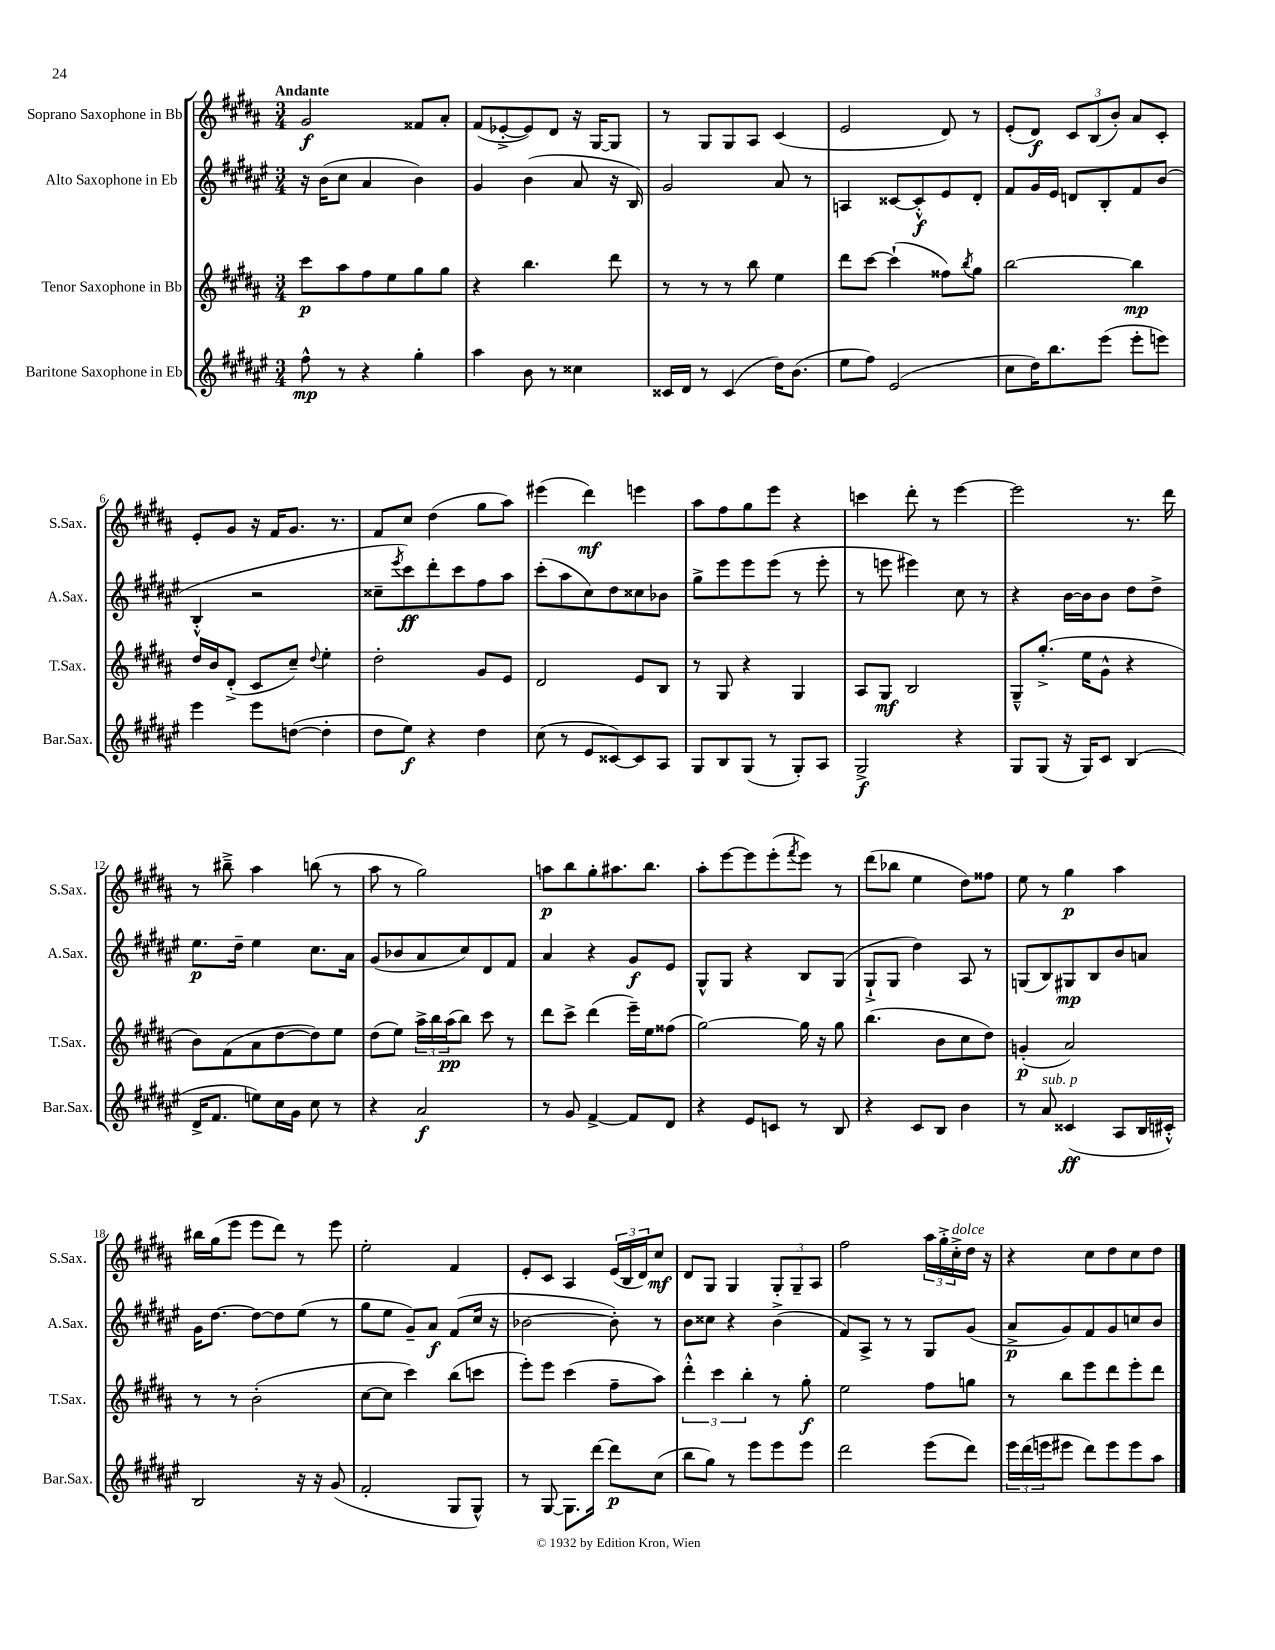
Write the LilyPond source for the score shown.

<<
\new StaffGroup <<
\new Staff = "s0" \with { instrumentName = "Soprano Saxophone in Bb" shortInstrumentName = "S.Sax." } {
    \clef treble \key b \major \numericTimeSignature \time 3/4 \tempo "Andante"
    gis'2\f fisis'8 ais'8-. |
    fis'8( ees'8~-.-> ees'8) dis'8 r16 gis16~ gis8 |
    r8 gis8 gis8 ais8 cis'4( |
    e'2 dis'8) r8 |
    e'8-.( dis'8\f) \tuplet 3/2 { cis'8 b8( b'8-.) } ais'8 cis'8-. |
    e'8-. gis'8 r16 fis'16 gis'8. r8. |
    fis'8 cis''8 dis''4( gis''8 ais''8) |
    eis'''4( dis'''4\mf) e'''4 |
    ais''8 fis''8 gis''8 e'''8 r4 |
    c'''4 dis'''8-. r8 e'''4~ |
    e'''2 r8. dis'''16 |
    r8 bis''8---> ais''4 b''8( r8 |
    ais''8 r8 gis''2) |
    a''8\p b''8 gis''8-. ais''8. b''8. |
    ais''8-. e'''8~ e'''8 e'''8-.( \acciaccatura { fis'''8 } e'''8) r8 |
    dis'''8( bes''8 e''4 dis''8) fisis''8 |
    e''8 r8 gis''4\p ais''4 |
    bis''16 gis''16( e'''8 e'''8 dis'''8) r8 e'''8 |
    e''2-. fis'4 |
    e'8-. cis'8 ais4 \tuplet 3/2 { e'16( b16 dis'16) } cis''8\mf |
    dis'8 gis8 gis4 \tuplet 3/2 { gis8-. gis8-- ais8 } |
    fis''2 \tuplet 3/2 { ais''16 gis''16-.-> cis''16-.->^\markup { \italic "dolce" } } dis''16 r16 |
    r4 cis''8 dis''8 cis''8 dis''8 \bar "|." |
}
\new Staff = "s1" \with { instrumentName = "Alto Saxophone in Eb" shortInstrumentName = "A.Sax." } {
    \clef treble \key fis \major \numericTimeSignature \time 3/4
    r16 b'16( cis''8 ais'4 b'4) |
    gis'4 b'4( ais'8 r16 b16) |
    gis'2 ais'8 r8 |
    a4 cisis'8~ cisis'8-.-^\f eis'8 dis'8-. |
    fis'8 gis'16 eis'16 d'8 b8-. fis'8 b'8( |
    b4-.-^ r2 |
    cisis''8-- \acciaccatura { eis'''8 } cis'''8\ff) dis'''8-. cis'''8 fis''8 ais''8 |
    cis'''8-.( ais''8 cis''8) dis''8 cisis''8 bes'8 |
    gis''8-> eis'''8 eis'''8 eis'''8( r8 eis'''8-. |
    r8 e'''8 eis'''4) cis''8 r8 |
    r4 b'16~ b'16 b'8 dis''8 dis''8-> |
    eis''8.\p dis''16-- eis''4 cis''8. ais'16 |
    gis'8( bes'8 ais'8 cis''8) dis'8 fis'8 |
    ais'4 r4 gis'8\f eis'8 |
    gis8-^ gis8 r4 b8 gis8( |
    gis8-!-> gis8 dis''4) ais8 r8 |
    g8( b8) gis8\mp b8 b'8 a'8 |
    gis'16 dis''8.~ dis''8~ dis''8 eis''8( r8 |
    gis''8 eis''8 gis'8--) ais'8\f fis'8( cis''16 r16 |
    bes'2~ bes'8-.) r8 |
    b'8 cisis''8 r4 b'4->( |
    fis'8) ais8-> r8 r8 gis8 gis'8( |
    ais'8->\p gis'8) fis'8 gis'8 c''8 b'8 \bar "|." |
}
\new Staff = "s2" \with { instrumentName = "Tenor Saxophone in Bb" shortInstrumentName = "T.Sax." } {
    \clef treble \key b \major \numericTimeSignature \time 3/4
    cis'''8\p ais''8 fis''8 e''8 gis''8 gis''8 |
    r4 b''4. dis'''8 |
    r8 r8 r8 b''8 e''4 |
    dis'''8 cis'''8~ cis'''4-!( fisis''8) \acciaccatura { b''8 } gis''8 |
    b''2~ b''4\mp |
    dis''16 b'16 dis'8-.->( cis'8 cis''8--) \appoggiatura { dis''8 } e''4-. |
    dis''2-. gis'8 e'8 |
    dis'2 e'8 b8 |
    r8 gis8 r4 gis4 |
    ais8 gis8\mf b2 |
    gis8---^ gis''8.-.->( e''16 gis'8-^ r4 |
    b'8) fis'8( ais'8 dis''8~ dis''8) e''8 |
    dis''8( e''8) \tuplet 3/2 { ais''16-> b''16 ais''16\pp( } b''8) cis'''8 r8 |
    dis'''8 cis'''8-> dis'''4( e'''16--) e''16 fisis''8( |
    gis''2~) gis''16 r16 gis''8 |
    b''4.( b'8 cis''8 dis''8) |
    g'4-.\p( ais'2) |
    r8 r8 b'2-.( |
    cis''8~ cis''8 cis'''4) b''8( c'''8 |
    e'''8-.) e'''8 cis'''4( fis''8-- ais''8) |
    \tuplet 3/2 { dis'''4-.-^ cis'''4 b''4-. } r8 gis''8-.\f |
    e''2 fis''8 g''8 |
    r8 b''8 e'''8 dis'''8 e'''8-. dis'''8 \bar "|." |
}
\new Staff = "s3" \with { instrumentName = "Baritone Saxophone in Eb" shortInstrumentName = "Bar.Sax." } {
    \clef treble \key fis \major \numericTimeSignature \time 3/4
    fis''8-^\mp r8 r4 gis''4-. |
    ais''4 b'8 r8 cisis''4 |
    cisis'16 dis'16 r8 cisis'4( dis''16) b'8.( |
    eis''8 fis''8) eis'2( |
    cis''8 dis''16) b''8. eis'''8( eis'''8-. e'''8) |
    eis'''4 eis'''8 d''8~( d''4-. |
    dis''8 eis''8\f) r4 dis''4 |
    cis''8( r8 eis'8 cisis'8~) cisis'8 ais8 |
    gis8 b8 gis8( r8 gis8-.) ais8 |
    gis2->\f r4 |
    gis8 gis8( r16 gis16) cis'8 b4( |
    dis'16-> fis'8. e''8) cis''16 gis'16 cis''8 r8 |
    r4 ais'2\f |
    r8 gis'8 fis'4~-> fis'8 dis'8 |
    r4 eis'8 c'8 r8 b8 |
    r4 cis'8 b8 b'4 |
    r8 ais'8^\markup { \italic "sub. p" } cisis'4\ff( ais8 b16 cis'16-.-^) |
    b2 r16 r16 gis'8( |
    fis'2-. gis8 gis8-^) |
    r8 gis8~ gis8. dis'''16~ dis'''8\p cis''8( |
    b''8 gis''8) r8 eis'''8 eis'''8 eis'''8 |
    dis'''2 eis'''8( dis'''8) |
    \tuplet 3/2 { eis'''16 dis'''16( e'''16 } eis'''8 dis'''8) eis'''8 eis'''8 ais''8 \bar "|." |
}
>>
>>
